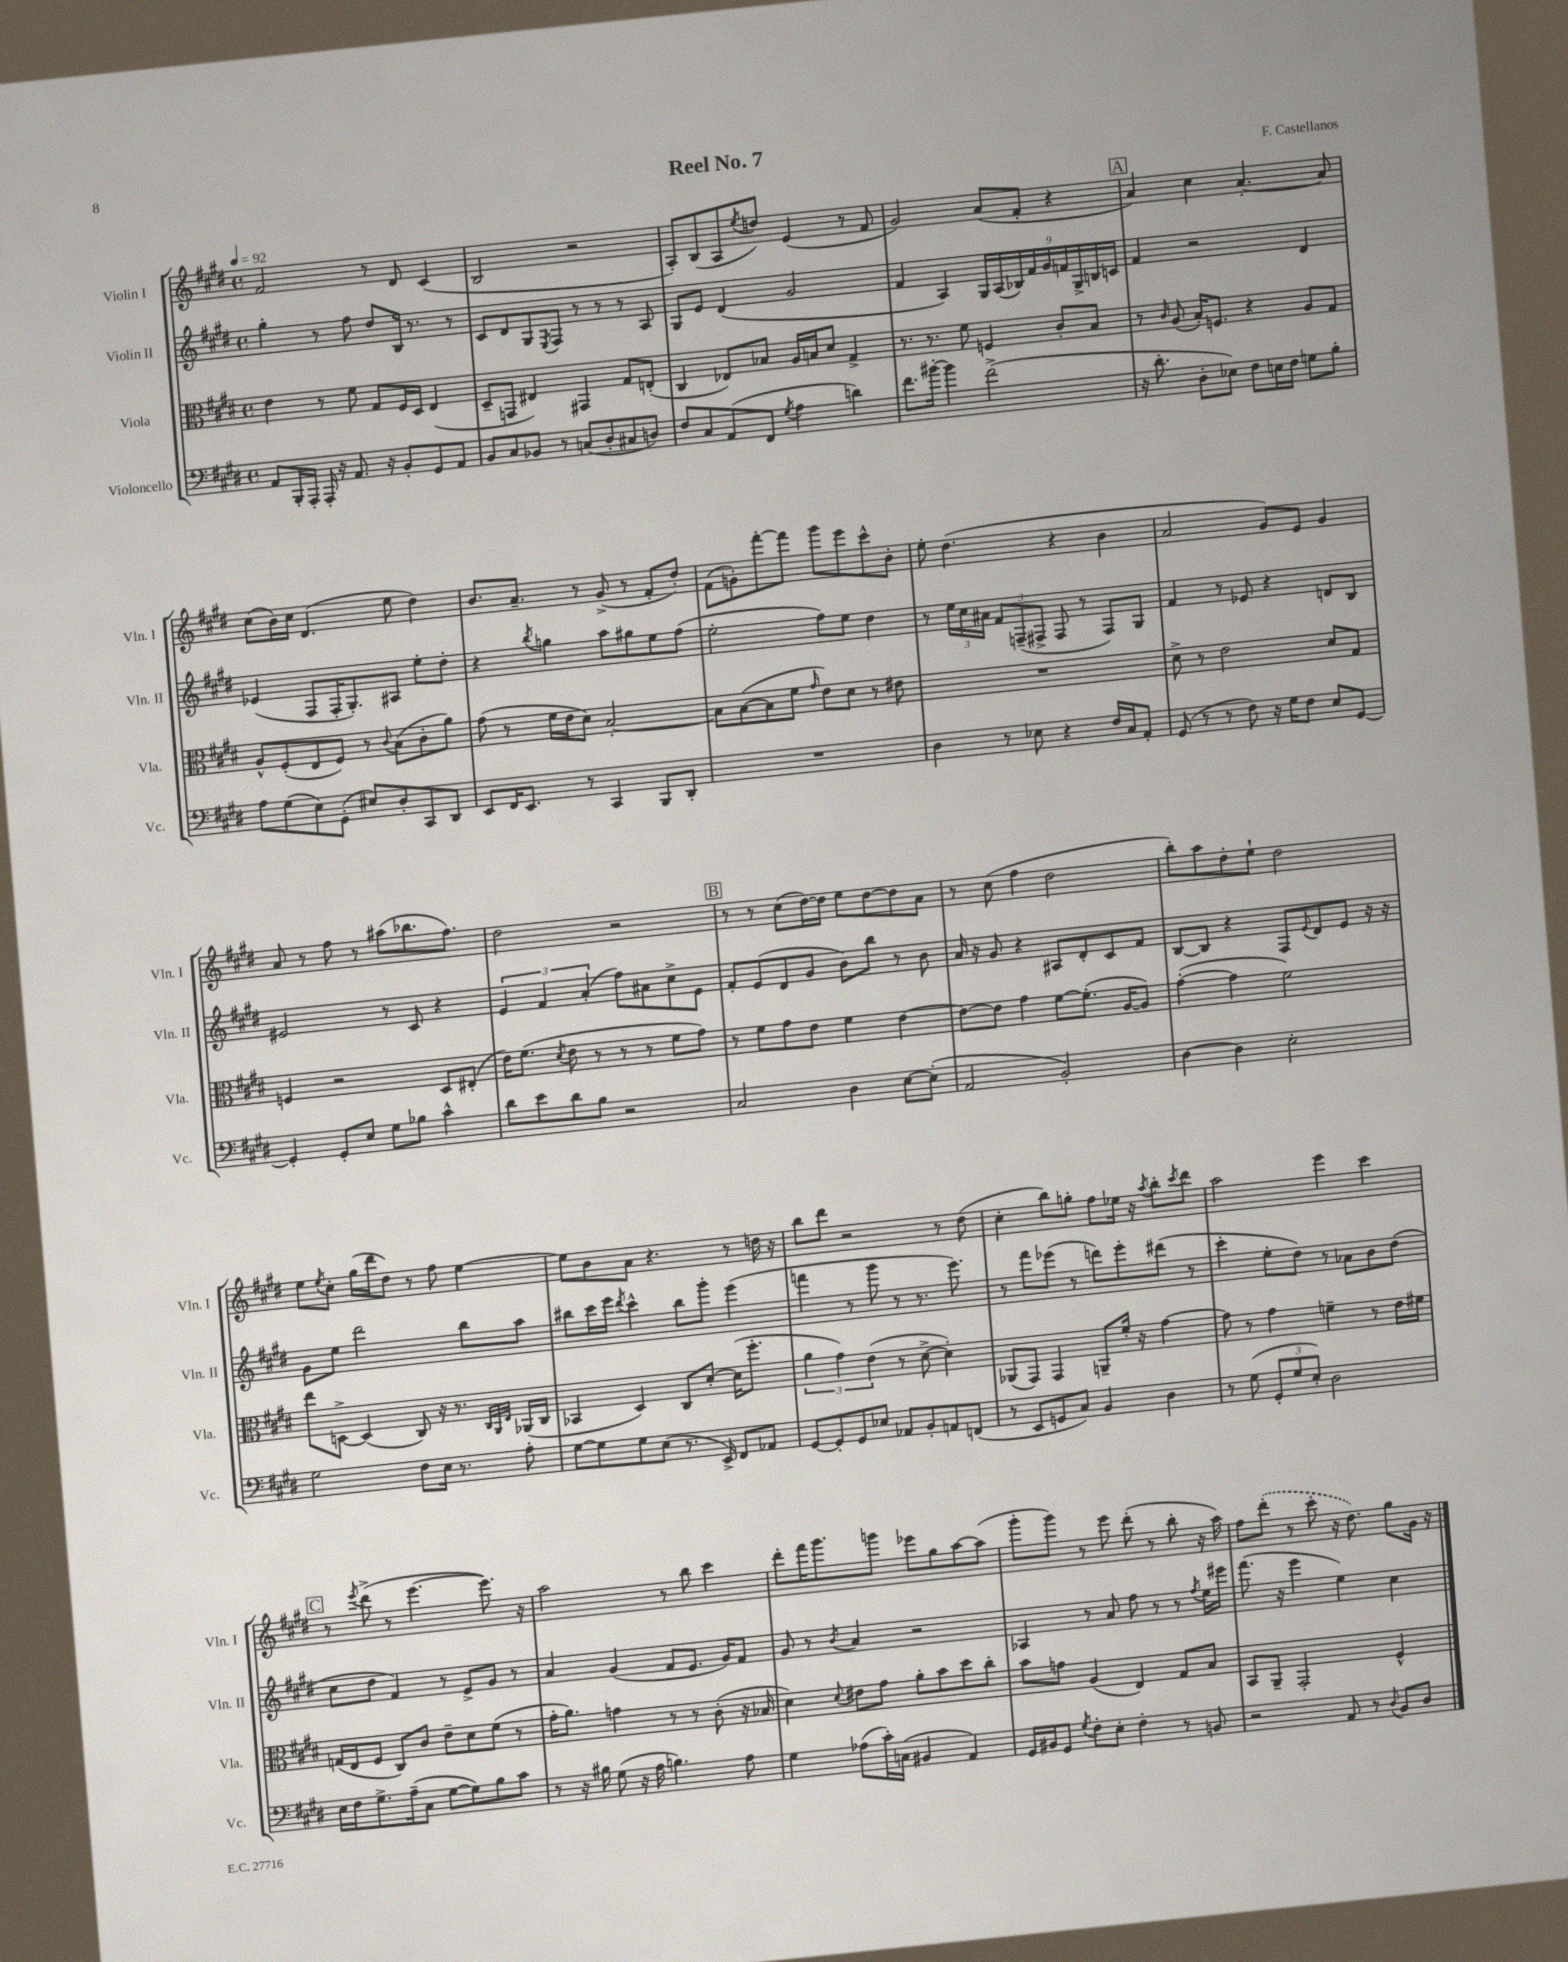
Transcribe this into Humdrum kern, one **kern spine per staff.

**kern	**kern	**kern	**kern
*part4	*part3	*part2	*part1
*staff4	*staff3	*staff2	*staff1
*I"Violoncello	*I"Viola	*I"Violin II	*I"Violin I
*I'Vc.	*I'Vla.	*I'Vln. II	*I'Vln. I
*clefF4	*clefC3	*clefG2	*clefG2
*k[f#c#g#d#]	*k[f#c#g#d#]	*k[f#c#g#d#]	*k[f#c#g#d#]
*M4/4	*M4/4	*M4/4	*M4/4
*met(c)	*met(c)	*met(c)	*met(c)
*MM92	*MM92	*MM92	*MM92
=1	=1	=1	=1
8AA/L	4e\	4gg#'\	2f#/
16BBB'/L	.	.	.
16AAA'/JJ	.	.	.
16AAA'/	8r	8r	.
16r	.	.	.
8.AA/	8f#\	8ff#\	.
.	8G#/L	8dd#/L	8r
16r	.	.	.
8BB'/L	16F#/L	16B/Jk	8d#/
.	16D#/JJ	8.r	.
8GG#/	(4E/	.	(4c#/
8AA/J	.	8r	.
=2	=2	=2	=2
8BB/L	8D#~/L	8c#/L	2B/
8C#/	8GGn/J	8d#/	.
8BB-X/J	4E#X/)	8G#/	.
.	.	8qE/	.
8r	.	8F#/J	.
(8Cn/L	4GG#X/	8r	2r
8D#'/	.	8r	.
8C#X/	8G#/L	8r	.
8Dn/J)	(8En'/J	8A/	.
=3	=3	=3	=3
8F#/L	4C#/	8G#/L	8A'/L)
8C#/	.	8e/J	(8B/
(8AA/	8E-X/L)	(4d#/	8A/
.	.	.	8qee/
8FF#/J	8B-X/J	.	8ddn/J)
8qG#/	.	.	.
4A\	16A/LL	2g#/	(4e/
.	16Bn/J	.	.
.	8d#/J	.	.
4dn\)	4G#^/	.	8r
.	.	.	8f#/
=4	=4	=4	=4
8.f#\L	8.r	4f#/	2g#/)
[16b#X'\Jk	8.r	.	.
4b#\]	.	4A/)	.
.	8f#\	.	.
(2f#^\	4Fn/	18G#/LL	(8a/L
.	.	(18A/	.
.	.	18B-X/)	.
.	.	.	8f#'/J
.	.	18f#/	.
.	.	18g#/	.
.	8c#'/L	.	4r
.	.	18fn/	.
.	.	18G#^/	.
.	8B/J	.	.
.	.	18Bn/	.
.	.	18cn/JJ	.
!!LO:REH:place=s1:t=A
=5	=5	=5	=5
16r	8r	4f#/	4a/)
8.d#'\	.	.	.
.	16qqc#/	.	.
.	(8A/	.	.
8D#'\L	16B'/KL)	2r	4cc#\
.	8.Fn/J	.	.
8E-X\J)	.	.	.
8F#\L	4r	.	[4.a'/
16En\L	.	.	.
16F#\JJ	.	.	.
8Gn\L	8A/L	4d#/	.
8B'\J	8G#/J	.	8a/]
!!LO:LB:g=z
=6	=6	=6	=6
8A\L	8A^^/L	(4e-X/	(8cc#\L
(8G#\	(8F#'/	.	16b\L)
.	.	.	16cc#\JJ
8E\)	8E/	8F#/L	(4.d#/
(8GG#'\J	8F#/J)	16F#'/K	.
.	.	8.G#'/)	.
8E#X/L)	8r	.	.
.	8qqc#/	.	.
8D#'/	(8B\L	8A#X/J	8ee\
8CC#/	8c#'\	8ee'\L	4dd#\)
8DD#/J	8a\J)	8dd#'\J	.
=7	=7	=7	=7
8EE/L	(8g#\	4r	8.b/L
16FF#/K	8r	.	.
8.EE/J	.	.	8.a~/J
.	.	8qbb/	.
.	16f#\LL	4ggn\	.
.	16e\J	.	.
8r	8d#\J)	.	8r
4CC#/	[2B'/	8aa\L	(8g#^/
.	.	8gg#X\	8r
8BBB/L	.	8ee\	8f#'/L
8DD#'/J	.	(8ff#\J	8dd#'/J)
=8	=8	=8	=8
1r	8B\L]	2ee'\	(8f#\L
.	([8B\	.	8gn'\)
.	8B\]	.	[8fff#'\
.	8f#\J	.	8fff#\J]
.	16qqg#/	.	.
.	8e\L)	8ff#\L)	8ggg#\L
.	8d#\J	8ee\J	8eee\
.	8r	4dd#\	8ccc#^^\
.	8e#X\	.	8b'\J
=9	=9	=9	=9
4D#\	1r	8r	8ee'\
.	.	24ee\LL	(4.dd#\
.	.	24cc#\	.
.	.	24a#X\JJ	.
8r	.	12f#/L	.
.	.	(12Fn~/	.
8E-X\	.	.	.
.	.	12F#X^/J	.
4r	.	8F#/	4r
.	.	8r	.
16F#/LL	.	8F#/L)	4b\
16C#/J	.	.	.
8AA'/J	.	8G#/J	.
=10	=10	=10	=10
(8GG#/	8d#^\	4f#/	2a/
8r	8r	.	.
8r	2e\	8r	.
8F#\)	.	8e-X/	.
16r	.	4r	8g#/L)
16G#\KL	.	.	.
8F#\J	.	.	8e/J
8E/L	8d#/L	8dn/L	4g#/
[8GG#/J	8G#/J	8B/J	.
!!LO:LB:g=z
=11	=11	=11	=11
4GG#'/]	4Fn/	2e#X/	8a/
.	.	.	8r
8GG#'/L	2r	.	8ff#\
8E/J	.	.	8r
8G#\L	.	8r	(8aa#X\L
8B-X\J	.	8c#/	8.bb-X\
4c#^^\	8D#/L	4r	.
.	.	.	8.ff#\J)
.	(8E#X'/J	.	.
=12	=12	=12	=12
8d#\L	16e\KL)	6e/	2dd#\
.	(8.f#\J	.	.
8e\	.	.	.
.	.	6f#/	.
.	8qd#/	.	.
8d#\	8e\	.	.
.	.	(6a'/	.
8B\J	8r	.	.
2r	8r	8ff#\L)	2r
.	8r	8a#X\	.
.	8f#\L	8cc#^\	.
.	8g#\J)	8e\J	.
!!LO:REH:place=s1:t=B
=13	=13	=13	=13
2C#/	8r	8f#'/L	8r
.	8f#\L	(8e/	8r
.	8g#\	8d#/	(8cc#\L
.	8e\J	8g#/J	[16dd#\L)
.	.	.	16dd#\JJ]
4D#\	4f#\	8b\L)	8ee\L
.	.	8bb\J	[8dd#\
[8E\L	[4e\	8r	8dd#\]
(8E'\J]	.	8b\	8a\J
=14	=14	=14	=14
2AA/	8e\L_	16a/	8r
.	.	16r	.
.	8e\J]	8g#/	(8cc#\
.	4g#\	4r	4ff#\
2BB'/)	[8f#\L	8A#X/L	2dd#\
.	(8.f#'\J]	8d#'/	.
.	.	8c#/	.
.	[16A/KL	.	.
.	8A/J])	8f#/J	.
=15	=15	=15	=15
[4D#\	([4g#'\	[8B/L	8bb'\L)
.	.	8B/J]	8aa\
4D#\]	4g#\]	4r	8dd#'\
.	.	.	8ee`\J
2E'\	2f#\)	8F#/L	2dd#\
.	.	8qqe/	.
.	.	8d#/	.
.	.	8e/J	.
.	.	16r	.
.	.	16r	.
!!LO:LB:g=z
=16	=16	=16	=16
2G#\	8ee\L	8g#\L	8ee\L
.	.	.	8qee/
.	[8Dn^\J	8ee\J	8cc#'\J
.	(4D/]	2ddd#\	(16gg#\LL
.	.	.	16ddd#\J
.	.	.	8dd#\J)
8F#\L	8C#/)	.	8r
16E\Jk	16r	.	8ff#\
8.r	8.r	.	.
.	.	8bb\L	[4ee\
.	32qqC#/LLL	.	.
.	32qqAA/	.	.
.	32qqE/JJJ	.	.
8A'\	(16AA-X/LL	8aa\J	.
.	16C#/JJ	.	.
=17	=17	=17	=17
[8G#\L	4BB-X/	8bb#X\L	8ee\L]
8G#\]	.	16ccc#\L	8b\
.	.	16eee\JJ	.
.	.	8qddd#/	.
8G#\	4D#/)	4ccc#^^\	8a\J
(8E\J	.	.	4.r
8.r	8C#/L	8bb#\L	.
.	[8d#'/J	8ggg#'\J	.
16EE^/)	.	.	.
8FF#/L	(16d#\KL]	(4eee\	8r
.	8.ff#'\J	.	.
8AA-X/J	.	.	16ddn\
.	.	.	16r
=18	=18	=18	=18
[8GG#/L	6a\	4fffn\	8bb\L
8GG#'/]	.	.	8ddd#\J
.	6g#\)	.	.
8GG#/	.	8r	2r
.	(6e\	.	.
8E-X/J	.	8ggg#\	.
8AA-X/L	8r	8r	.
8BB'/	[8d#^\	8.r	.
8AAn/	4d#'\])	.	8r
.	.	8.eee\)	.
(8FFn/J	.	.	(8dd#\
=19	=19	=19	=19
8r	(8AA-X/L	8r	4cc#'\
8EE/L	8GG#/J)	8fff#\L	.
8GGn/	4GG#/	(8eee-X\J	8bb\L)
8C#/J)	.	8r	8ggn'\J
4BB/	8AAn~/L	8dddn\L)	8ff#\L
.	16f#'/Jk	8eee-'\	16ee-X\Jk
.	16r	.	16r
.	.	.	8qaa/
4D#\	[4g#\	(8ddd#X\J	8bb'\L
.	.	.	8qccc#/
.	.	8r	8ddd#\J
=20	=20	=20	=20
8r	8g#\]	4ccc#'\	2aa\
(8G#\	8r	.	.
12GG#'/L	4g#\	8ee'\L	.
12G#/	.	.	.
.	.	8dd#\J)	.
12E'/J)	.	.	.
2D#\	4fn~\	8r	4eee\
.	.	8a-X\L	.
.	8r	8b\	4ccc#\
.	16e\LL	(8dd#\J	.
.	16f#X\JJ	.	.
!!LO:LB:g=z
!!LO:REH:place=s1:t=C
=21	=21	=21	=21
16E\LL	(16Gn/LL	8cc#\L	8r
16F#\J	16E/J	.	.
.	.	.	8qeee/
8.G#^\	8F#/J	8dd#\J	(8ddd#^\
.	8C#/L)	4f#/)	8r
(16A~\k	.	.	.
8C#\J	8c#/J	.	[4.eee\
[8G#\L	8e~\L	8r	.
8G#\])	8d#\	8e^/L	.
8B\	(8f#\J	8g#/J	8.eee\])
8c#\J	8r	8r	.
.	.	.	16r
=22	=22	=22	=22
8r	16g#'\KL	4a/	2aa\
.	8.a\J)	.	.
16r	.	.	.
16B#X\	.	.	.
(8G#\	4gn\	(4g#/	.
16r	.	.	.
16A\	.	.	.
4.Bn\)	8r	8f#/L	8r
.	8r	8.e/J	8bb\
.	(8c#'\	.	4ccc#\
.	.	16g#/KL)	.
8A\	16r	8f#/J	.
.	16B-X/	.	.
=23	=23	=23	=23
4G#\	4d#\)	8g#/	8ddd#'\L
.	.	8r	16fff#\K
.	.	.	8.ggg#\
.	8qqd#/	8qb/	.
(8A-X\L	8e#X\L	4a/	.
16c#'\L)	8g#\J	.	8gggn\J
(16Cn\JJ	.	.	.
4BB#X/	8a'\L	2r	8eee-X\L
.	8b\	.	8gg#\
4AA/)	8dd#\	.	[8aa\
.	8cc#'\J	.	(8aa\J]
=24	=24	=24	=24
16GG#/LL	8b\L	4A-X/	8ggg#'\L
16BB#X/J	.	.	.
8GG#/J	8gn\J	.	8ggg#\J)
8qG#/	.	.	.
8F#'\L	(4A/	8r	8r
8E'\J	.	8a/	8eee\
4F#'\	4E/)	8ff#\	(8ddd#'\
.	.	8r	8r
8r	8G#/L	8r	8bb'\
.	.	8qff#/	.
8BBn/	8B/J	16ee\LL	16r
.	.	16eee#X\JJ	16aa\)
=25	=25	=25	=25
2r	8BB/L	(8.fff#\	8ff#\L
.	8AA~/J	.	(8ddd#'\J
.	.	16r	.
.	2GG#'/	4eee\	8r
.	.	.	8ccc#'\
8AA/	.	4ee\)	16r
.	.	.	8.dd#\)
8r	.	.	.
8qqD#/	.	.	.
8BB/L	4F#^^/	4cc#\	8gg#\L
8D#/J	.	.	16g#\Jk
.	.	.	16r
==	==	==	==
*-	*-	*-	*-
